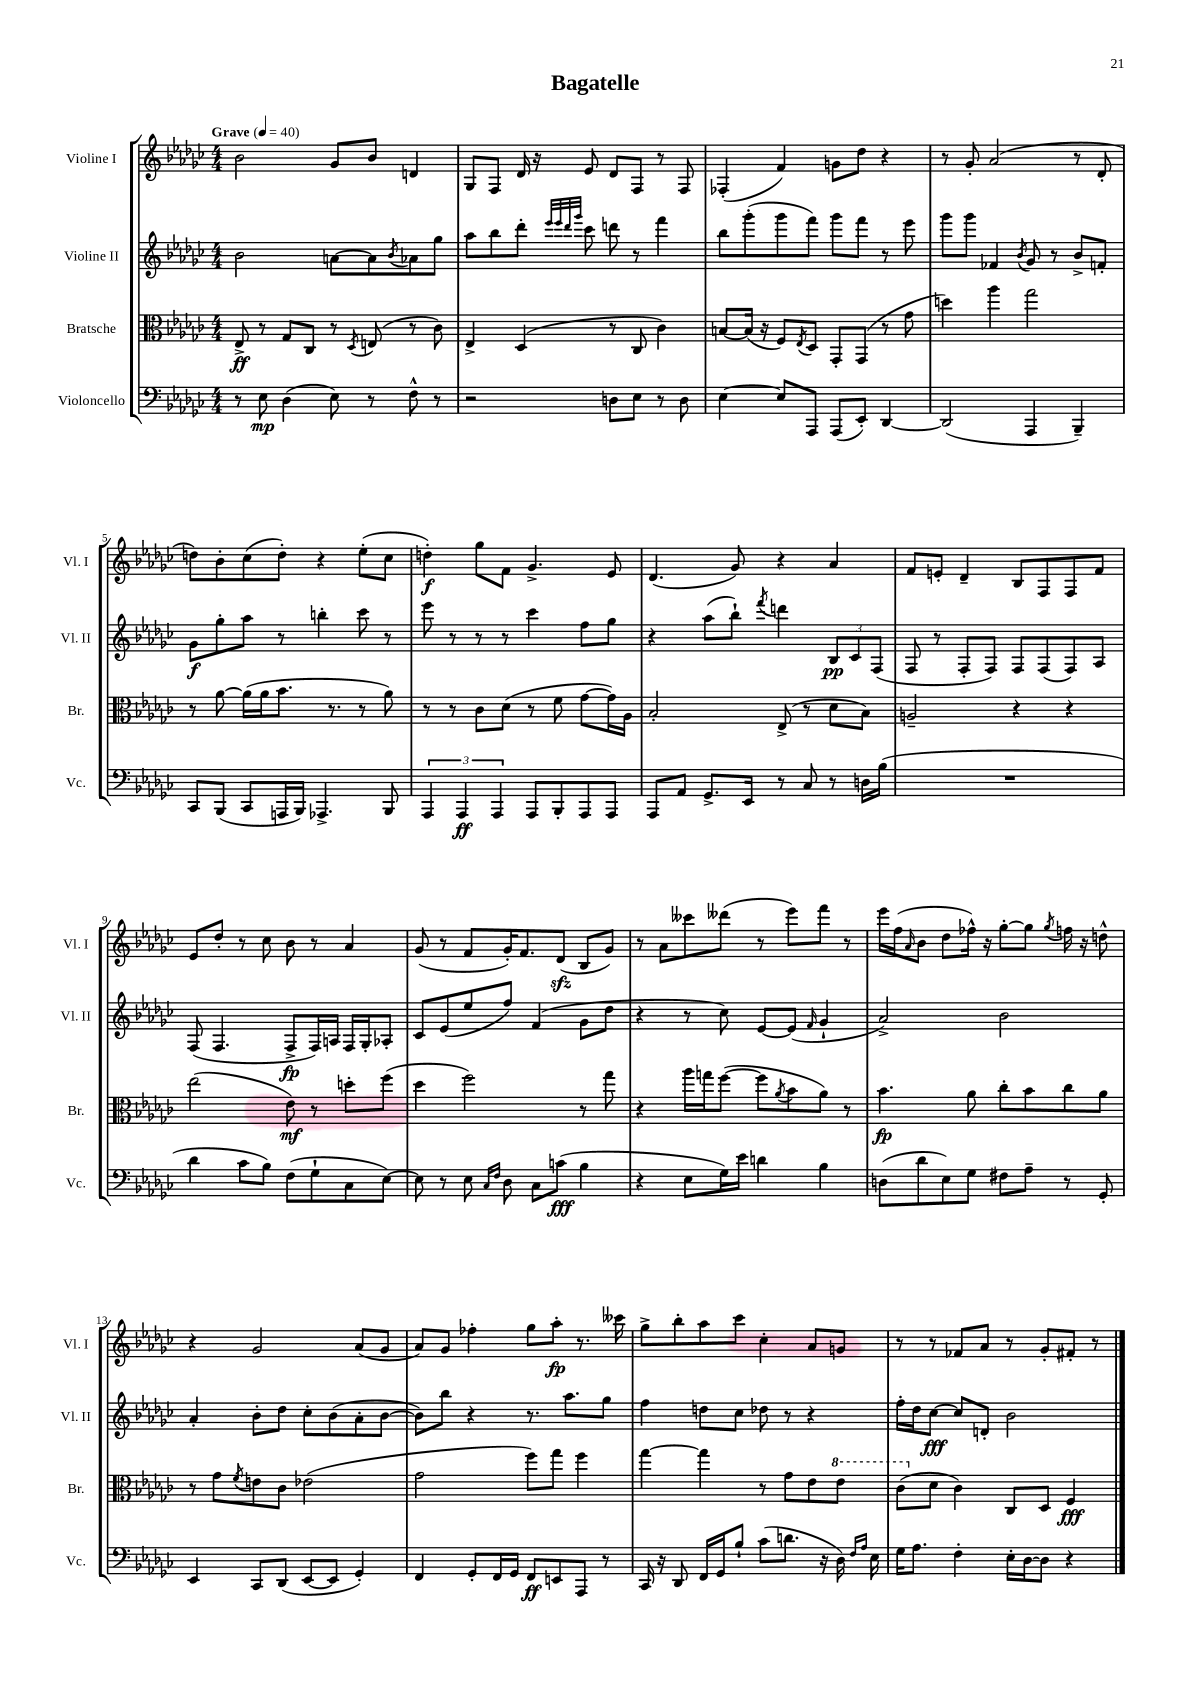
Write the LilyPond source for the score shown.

\header { title = "Bagatelle" }
<<
\new StaffGroup <<
\new Staff = "s0" \with { instrumentName = "Violine I" shortInstrumentName = "Vl. I" } {
    \clef treble \key ges \major \numericTimeSignature \time 4/4 \tempo "Grave" 4 = 40
    bes'2 ges'8 bes'8 d'4 |
    ges8 f8 des'16 r16 ees'8 des'8 f8 r8 f8 |
    fes4-.( f'4) g'8 des''8 r4 |
    r8 ges'8-. aes'2( r8 des'8-. |
    d''8) bes'8-. ces''8( d''8-.) r4 ees''8-.( ces''8 |
    d''4-.\f) ges''8 f'8 ges'4.-> ees'8 |
    des'4.( ges'8) r4 aes'4 |
    f'8 e'8-. des'4-- bes8 f8 f8 f'8 |
    ees'8 des''8-. r8 ces''8 bes'8 r8 aes'4 |
    ges'8( r8 f'8 ges'16-.) f'8. des'8\sfz( bes8 ges'8) |
    r8 aes'8 ceses'''8 deses'''8( r8 ees'''8) f'''8 r8 |
    ees'''16 f''16( \grace { aes'16 } bes'8 des''8 fes''16-^) r16 ges''8~-. ges''8 \acciaccatura { ges''8 } f''16 r16 d''8-^ |
    r4 ges'2 aes'8( ges'8 |
    aes'8) ges'8 fes''4-. ges''8 aes''8-.\fp r8. ceses'''16 |
    ges''8-> bes''8-. aes''8 ces'''8 ces''4-. aes'8 g'8 |
    r8 r8 fes'8 aes'8 r8 ges'8-. fis'8-. r8 \bar "|." |
}
\new Staff = "s1" \with { instrumentName = "Violine II" shortInstrumentName = "Vl. II" } {
    \clef treble \key ges \major \numericTimeSignature \time 4/4
    bes'2 a'8~ a'8 \acciaccatura { bes'8 } aes'8 ges''8 |
    aes''8 bes''8 des'''8-. \grace { ees'''32 ees'''32 des'''32 ges'''32 } ces'''8 d'''8 r8 f'''4 |
    bes''8 ges'''8-.( ges'''8 f'''8) ges'''8 f'''8 r8 ees'''8 |
    ges'''8 ges'''8 fes'4 \acciaccatura { bes'8 } ges'8 r8 bes'8-> f'8-. |
    ges'8\f ges''8-. aes''8 r8 b''4-. ces'''8 r8 |
    ees'''8 r8 r8 r8 ces'''4 f''8 ges''8 |
    r4 aes''8( bes''8-!) \acciaccatura { f'''8 } d'''4 \tuplet 3/2 { bes8\pp ces'8 f8( } |
    f8 r8 f8-. f8) f8 f8( f8) aes8 |
    f8( f4. f8->\fp f16) a16 f16 ges16-. aes8-. |
    ces'8 ees'8( ees''8 f''8) f'4( ges'8 des''8 |
    r4 r8 ces''8) ees'8~ ees'8( \grace { f'16 } ges'4-! |
    aes'2->) bes'2 |
    aes'4-. bes'8-. des''8 ces''8-. bes'8( aes'8-. bes'8~ |
    bes'8) bes''8 r4 r8. aes''8. ges''8 |
    f''4 d''8 ces''8 des''8 r8 r4 |
    f''16-. des''16 ces''8~\fff ces''8 d'8-. bes'2 \bar "|." |
}
\new Staff = "s2" \with { instrumentName = "Bratsche" shortInstrumentName = "Br." } {
    \clef alto \key ges \major \numericTimeSignature \time 4/4
    ees8->\ff r8 ges8 ces8 r8 \acciaccatura { des8 } e8( r8 ces'8) |
    ees4-> des4( r8 ces8 ces'4) |
    b8~ b16( r16 f8) \acciaccatura { ees8 } des8 ges,8-. ges,8( r8 ges'8 |
    d''4) aes''4 ges''2 |
    r8 aes'8~ aes'16( aes'16 bes'8. r8. r8 aes'8) |
    r8 r8 ces'8 des'8( r8 f'8 ges'8~ ges'16) aes16 |
    bes2-. ees8->( r8 des'8 bes8) |
    a2-- r4 r4 |
    ees''2( ees'8\mf) r8 d''8-. f''8( |
    des''4 f''2) r8 ges''8 |
    r4 aes''16 g''16 f''8~( f''8 \acciaccatura { aes'8 } bes'8 aes'8) r8 |
    bes'4.\fp aes'8 ces''8-. bes'8 ces''8 aes'8 |
    r8 ges'8 \acciaccatura { f'8 } e'8 ces'8 ees'2( |
    ges'2 f''8) ges''8 f''4 |
    ges''4~ ges''4 r8 ges'8 ees'8 \ottava #1 ees''8 |
    ces''8( \ottava #0 des'8 ces'4) ces8 des8 f4\fff \bar "|." |
}
\new Staff = "s3" \with { instrumentName = "Violoncello" shortInstrumentName = "Vc." } {
    \clef bass \key ges \major \numericTimeSignature \time 4/4
    r8 ees8\mp des4( ees8) r8 f8-^ r8 |
    r2 d8 ees8 r8 d8 |
    ees4~ ees8 aes,,8 aes,,8( ees,8-.) des,4~ |
    des,2( aes,,4 bes,,4--) |
    ces,8 bes,,8( ces,8 a,,16 bes,,16) aes,,4.-> bes,,8 |
    \tuplet 3/2 { aes,,4 aes,,4\ff aes,,4 } aes,,8 bes,,8-. aes,,8 aes,,8 |
    aes,,8 aes,8 ges,8.-> ees,16 r8 ces8 r8 d16 bes16( |
    R1 |
    des'4 ces'8 bes8) f8( ges8-! ces8 ees8~) |
    ees8 r8 ees8 \grace { ces16 f16 } des8 ces8 c'8\fff( bes4 |
    r4 ees8 ges16) ees'16 d'4 bes4 |
    d8( des'8 ees8) ges8 fis8 aes8-- r8 ges,8-. |
    ees,4 ces,8 des,8( ees,8~ ees,8 ges,4-.) |
    f,4 ges,8-. f,16 ges,16 f,8\ff e,8 aes,,8 r8 |
    ces,16 r16 des,8 f,16 ges,16 bes8-! ces'8( d'8. r16 des16) \grace { f16 aes16 } ees16 |
    ges16 aes8. f4-. ees16-. des16~ des8 r4 \bar "|." |
}
>>
>>
